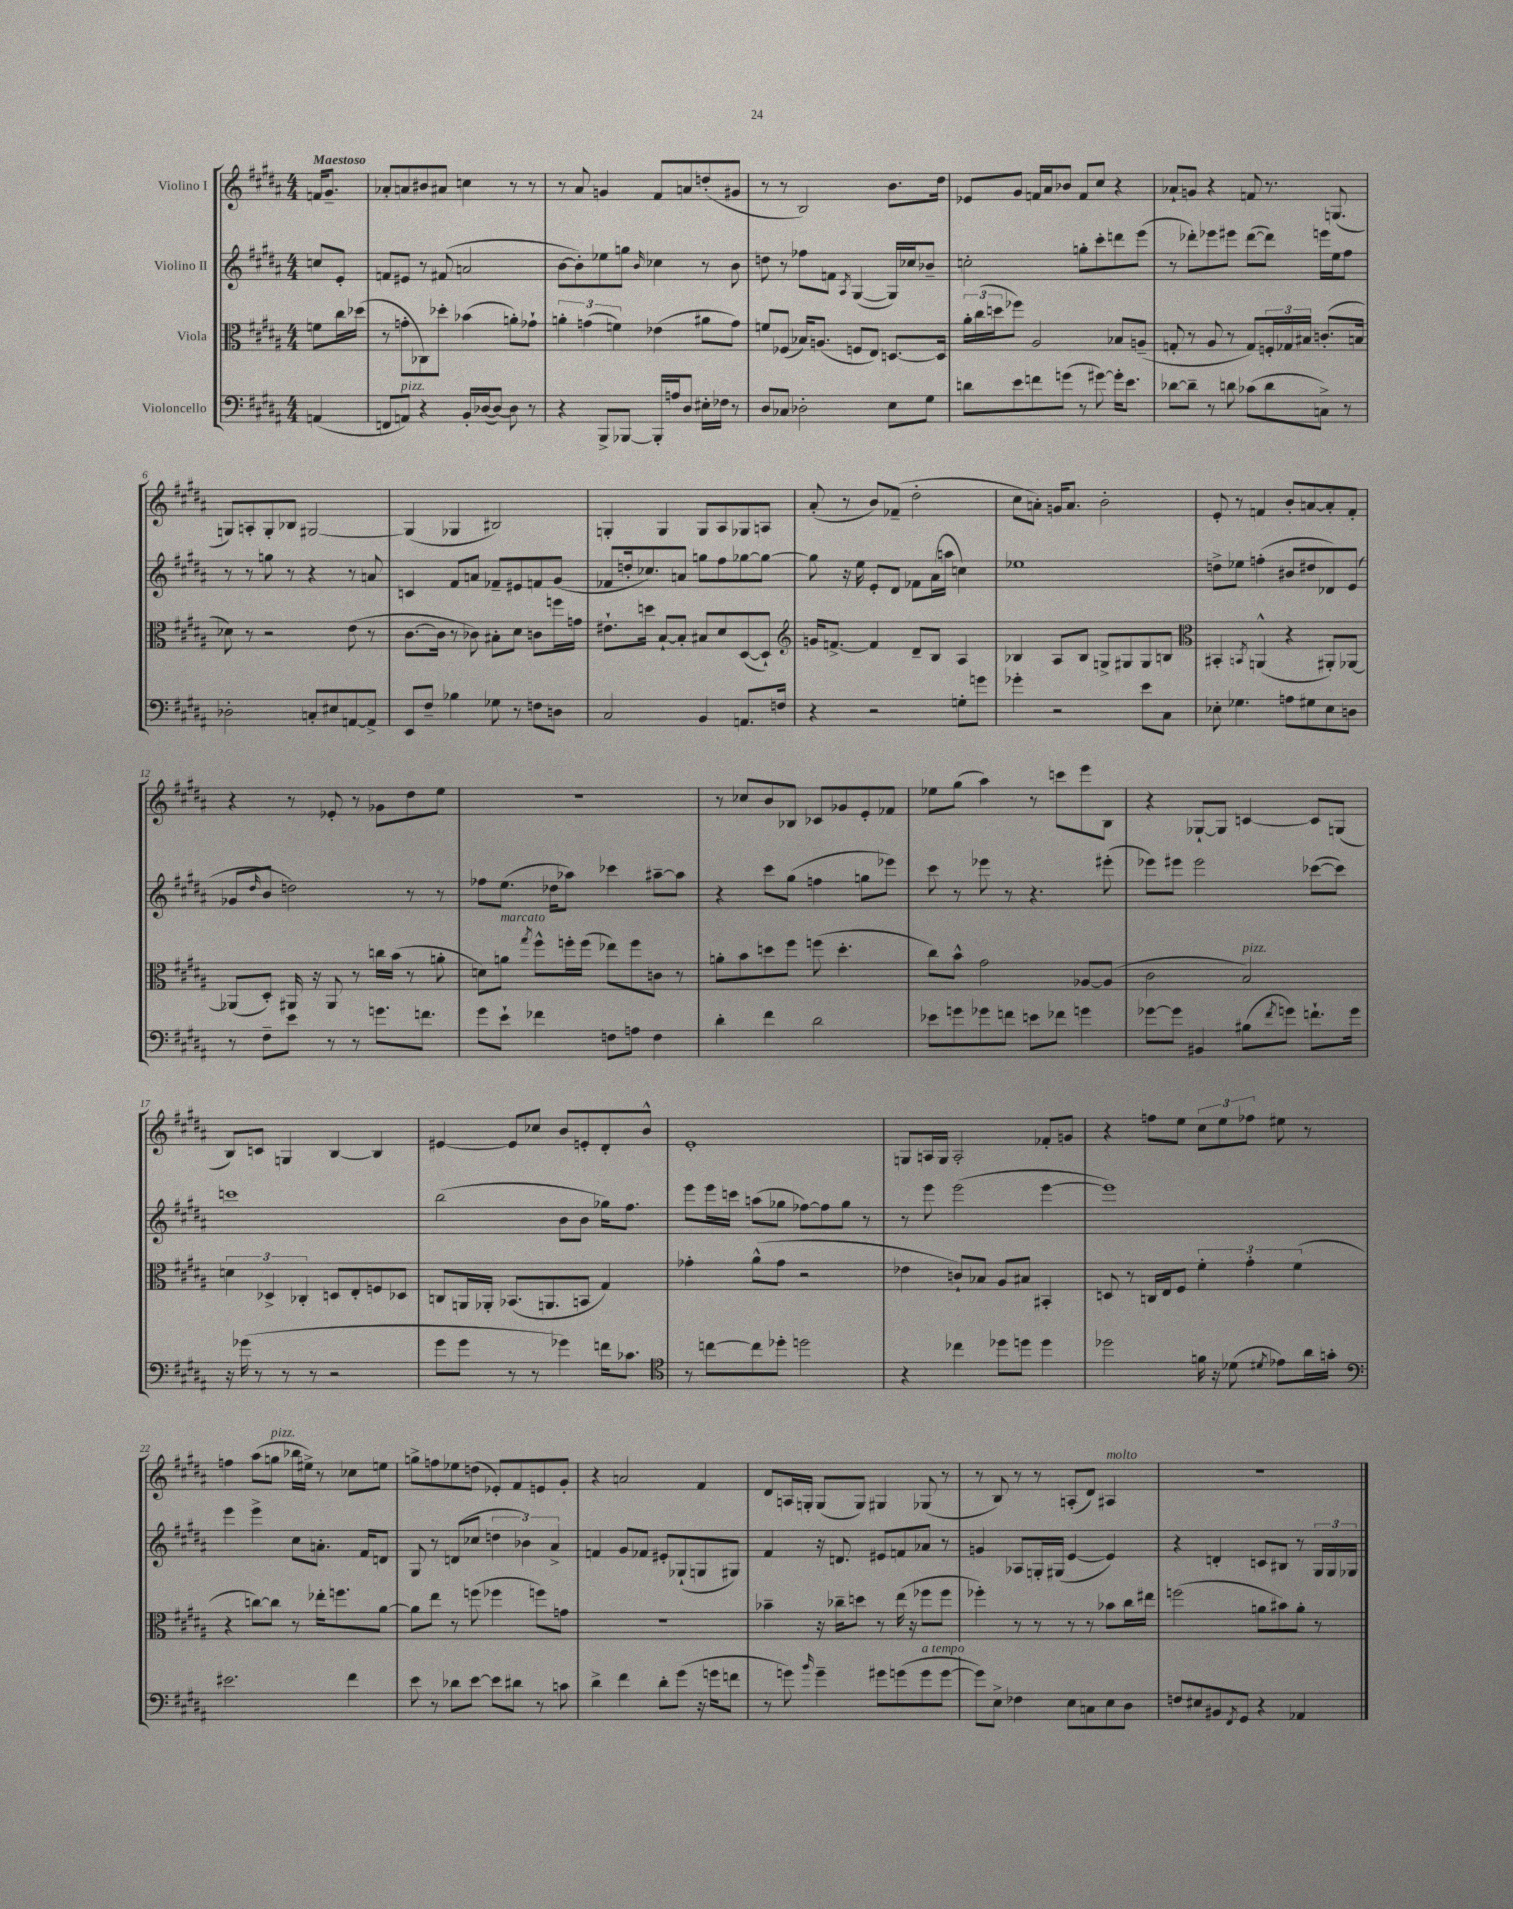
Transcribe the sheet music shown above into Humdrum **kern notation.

**kern	**kern	**kern	**kern
*staff4	*staff3	*staff2	*staff1
*clefF4	*clefC3	*clefG2	*clefG2
*k[f#c#g#d#a#]	*k[f#c#g#d#a#]	*k[f#c#g#d#a#]	*k[f#c#g#d#a#]
*M4/4	*M4/4	*M4/4	*M4/4
(4AA	8f	8cc	16f
.	.	.	8.g#~
.	16cc#	8e'	.
.	(16dd-	.	.
=	=	=	=
8FF	8r	8f	8a-'
8AA)	8g'	8e#	8a
4r	8C-)	8r	8b#
.	8dd-'	(8f#	8a#
16BB'	(4b-	2a	4cc
([16D-	.	.	.
8D-_)	.	.	.
8D-]	8a')	.	8r
8r	8g-`	.	8r
=	=	=	=
4r	6a'	[8b	8r
.	.	8b'])	8a#
.	(6g	.	.
8BBB^	.	8ee-	4g
.	6f)	.	.
[8BBB-	.	8gg	.
.	.	16qqb	.
16BBB-']	(4e-	4cc-	8f#
16A	.	.	.
8D#	.	.	8a
16E#'	8a#	8r	(8dd'
16F-	.	.	.
8r	8g)	8b	8g#
=	=	=	=
8D#	8f	8dd	8r
8C-	(8F-	8r	8r
2D-'	16B-)	8ff-	2B)
.	(8.A	.	.
.	.	8f	.
.	.	8qA#	.
.	8F	([4G#	.
.	8E)	.	.
8E	[8.D	16G#])	8.b
.	.	16cc-	.
8G#	.	8b-~	.
.	16D]	.	16dd#
=	=	=	=
8d	24a#'	2cc'	8e-
.	(24cc#	.	.
.	24dd	.	.
8e	8ff-)	.	8g#
8f	2A#	.	16f
.	.	.	16a#
(8g	.	.	8b-
8r	.	8gg'	8f
[8g#)	.	8ccc#'	8cc#
16g#']	8B-	8ddd	4r
8.e	.	.	.
.	(8A~	(8eee	.
=	=	=	=
[8d-	8G'	8r	8a-`
8d-~]	8r	8ddd-')	8g
8r	8A#	8eee-	4r
8d	8r	8eee#	.
(8c-	8G)	([8ddd-	8f
8d	24F'	8ddd-])	8.r
.	24G-	.	.
.	24B#	.	.
8C^)	(8.c'	16eee	.
.	.	16ee	(8.G
8r	.	8ff#	.
.	16B	.	.
=	=	=	=
2D-'	8d-)	8r	8G)
.	8r	8r	8A'
.	2r	8gg	8G'
.	.	8r	8B-
8C'	.	4r	[2G#
8E#	.	.	.
[8AA	(8e	8r	.
8AA^]	8r	8a	.
=	=	=	=
8EE	[8.c#	4c	(4G#]
8F#~	.	.	.
.	16c#]	.	.
4B-	8r	8f#	4G-
.	8c-)	8a	.
8G-	8B#'	8f-~	2B#)
8r	8d#	8e#	.
8F	8c	8f	.
8D	16ff	(8g#	.
.	16g	.	.
=	=	=	=
2C#	8.e#`	8f-	4G'
.	.	16dd'	.
.	16dd	8.cc-)	.
.	[8B`	.	4G
.	8B']	8a	.
4BB	8B#	8gg	8G
.	8d#	8ff#	8A#
8.AA	([8D#	[8gg-	8G-
.	8D#`])	8gg-_	8A
16F	.	.	.
=	=	=	=
*	*clefG2	*	*
4r	16g	8gg-]	(8a#'
.	[8.f^	.	.
.	.	16r	8r
.	.	16ee	.
2r	4f]	8e'	8b)
.	.	8d#	(8f-~
.	8d#~	8f-	2dd#'
.	8B	(16a#	.
.	.	16aa	.
8G'	4A#	4cc)	.
8g	.	.	.
=	=	=	=
4g-'	4B-	1ee-	8cc#
.	.	.	8a')
2r	8A#	.	16g
.	.	.	8.a
.	8B-	.	.
.	8G^	.	2b'
.	8G#	.	.
8e	8G#	.	.
8C#	8B	.	.
=	=	=	=
*	*clefC3	*	*
8E-'	4BB#'	8dd^	8e'
4.G-	.	8ee-	8r
.	8qBB	.	.
.	(4AA^^	(4ff'	4f
8A	4r	8b#	8b'
8G#	.	8dd#	[8a
8E-	8AA#')	8d-)	8a']
8D	[8AA-	(8e	8f'
=	=	=	=
8r	(8AA-]	8g-	4r
.	.	16qqdd#	.
8F#~	8D#')	8b	.
8e	16AA#	2dd)	8r
.	16r	.	.
8r	8AA#	.	8e-'
8r	8r	.	8r
8.g	16cc	.	8g-
.	(16b	.	.
.	8r	8r	8dd#
8.f	.	.	.
.	8a'	8r	8ee
=	=	=	=
8g#	8d)	8ff-	1r
8e`	8a	(8.ee	.
.	8qgg#	.	.
4f-	8ff#^^	.	.
.	.	16dd-	.
.	16ff'	8aa-)	.
.	(16ff	.	.
8F	8ee-)	4ccc-	.
8A	8ff	.	.
4F	8c	[8aa#~	.
.	8r	8aa#]	.
=	=	=	=
4d#'	8a'	4r	8r
.	8b	.	8cc-
4f#	8dd	8ccc#	8b
.	8ff#	(8gg#	8B-
2d#	(8ff	4ff	8c-
.	4.dd'	.	8g-
.	.	8gg	8e'
.	.	8eee-)	8f-
=	=	=	=
8e-	8cc#)	8ccc#	8ee-
8g	8b^^	8r	(8gg#
8g-	2g#	8eee-	4aa#)
8f	.	8r	.
8e	.	4.r	8r
8f-	.	.	8ccc
4g	[8A-	.	8eee
.	(8A-]	(8eee#'	8B
=	=	=	=
[8g-	2c#	8eee-)	4r
8g-]	.	8eee#	.
4BB#	.	2eee#	[8G-`
.	.	.	8G-]
(8B#	2B)	.	[4c
8qf#	.	.	.
8g)	.	.	.
8.f`	.	([8ccc-	8c]
.	.	8ccc-])	(8G
16g	.	.	.
=	=	=	=
16r	6d	1ccc	8B)
(16g-	.	.	.
8r	.	.	8c
.	6D-^	.	.
8r	.	.	4G
.	6C-'	.	.
8r	.	.	.
2r	8D	.	[4B
.	8E'	.	.
.	8F	.	4B]
.	8D-	.	.
=	=	=	=
8g#	8C	(2bb	[4e#
8g#	16AA	.	.
.	16AA-'	.	.
8r	(8.BB-	.	8e#]
8r	.	.	8cc-
.	8.AA	.	.
4g-)	.	8b	8b
.	8BB	8b	8e'
16f	4G#)	16gg-)	8d#'
8.c-	.	8.ff#	.
.	.	.	8b^^
=	=	=	=
*clefC4	*	*	*
8r	4g-'	8eee	1e'
[8cc	.	16eee	.
.	.	16ccc	.
8cc]	(8a#^^	(8aa	.
8dd-'	8g-	8gg-	.
2dd	2r	[8ff-)	.
.	.	8ff-]	.
.	.	8gg-	.
.	.	8r	.
=	=	=	=
4r	4e-	8r	8G
.	.	8eee	16A
.	.	.	16G
4cc-	8c`)	(2eee	2A'
.	8B-	.	.
8dd-	8A#	.	.
8dd	8B#	.	.
4dd	4BB#'	[4eee	8f-'
.	.	.	8g
=	=	=	=
2dd-	8D	1eee])	4r
.	8r	.	.
.	16C	.	8ff
.	16E	.	.
.	8F#	.	8ee
16f	6f#'	.	12cc#
16r	.	.	.
.	.	.	12ee
(8d-	.	.	.
.	6g#'	.	12ff-
8qd#	.	.	.
8e-)	.	.	8ee#
.	(6f#	.	.
16a#	.	.	8r
16g'	.	.	.
=	=	=	=
*clefF4	*	*	*
2.e#	4r	4eee	4ff
.	[8cc)	4eee^	(8aa#
.	8cc]	.	8gg
.	8r	8cc#	16bb-
.	.	.	16ee#^)
.	16ee-'	8.a'	8r
.	8.ff	.	.
4f#	.	.	8cc-
.	.	16f#	.
.	[8a#	8d	8ee
=	=	=	=
8e	8a#]	8G#	8gg^
8r	8ee	8r	8ff
8d-	8r	(8d	8ee-
[8e	(8ff	8cc-	(8dd
8e]	4ff-	6dd	8e-')
8d#	.	.	8f#
.	.	6b-)	.
8r	8ff)	.	8e
.	.	6a#^	.
8c	8g	.	8g#'
=	=	=	=
4d#^	1r	4f	4r
4f#	.	8g#	2a
.	.	8f-	.
8d#'	.	8e#'	.
(8g#	.	(8G-`	.
16r	.	8G	4f#
16g	.	.	.
8f	.	8G#)	.
=	=	=	=
8r	4b-~	4f#	8d#
8g)	.	.	16A
.	.	.	16G'
16qqb	.	.	.
4g~	16r	16r	(8G
.	16cc-~	8.d	.
.	8dd	.	8G)
8g#	8r	8e#	4G#
(8g	(16ee	8f	.
.	16r	.	.
8g	8ff-	8a-	(8G-
[8g	8ff-	8r	8r
=	=	=	=
8g])	4ff-')	4g	8r
8E^	.	.	8B)
4F-	8r	8A-	8r
.	8r	16G'	8r
.	.	(16G#	.
8E	8r	[4e	(8A'
8C	8r	.	8d#)
8E	8b-	4e])	4A#
8D#	16cc#	.	.
.	16ee#	.	.
=	=	=	=
8F	(2ff	4r	1r
8E#	.	.	.
8BB#	.	4d'	.
8qFF#	.	.	.
8GG#	.	.	.
4r	8a	8c	.
.	8b#)	8B#	.
4AA-	8a'	8r	.
.	8r	24G#	.
.	.	24G#	.
.	.	24G-	.
==	==	==	==
*-	*-	*-	*-
